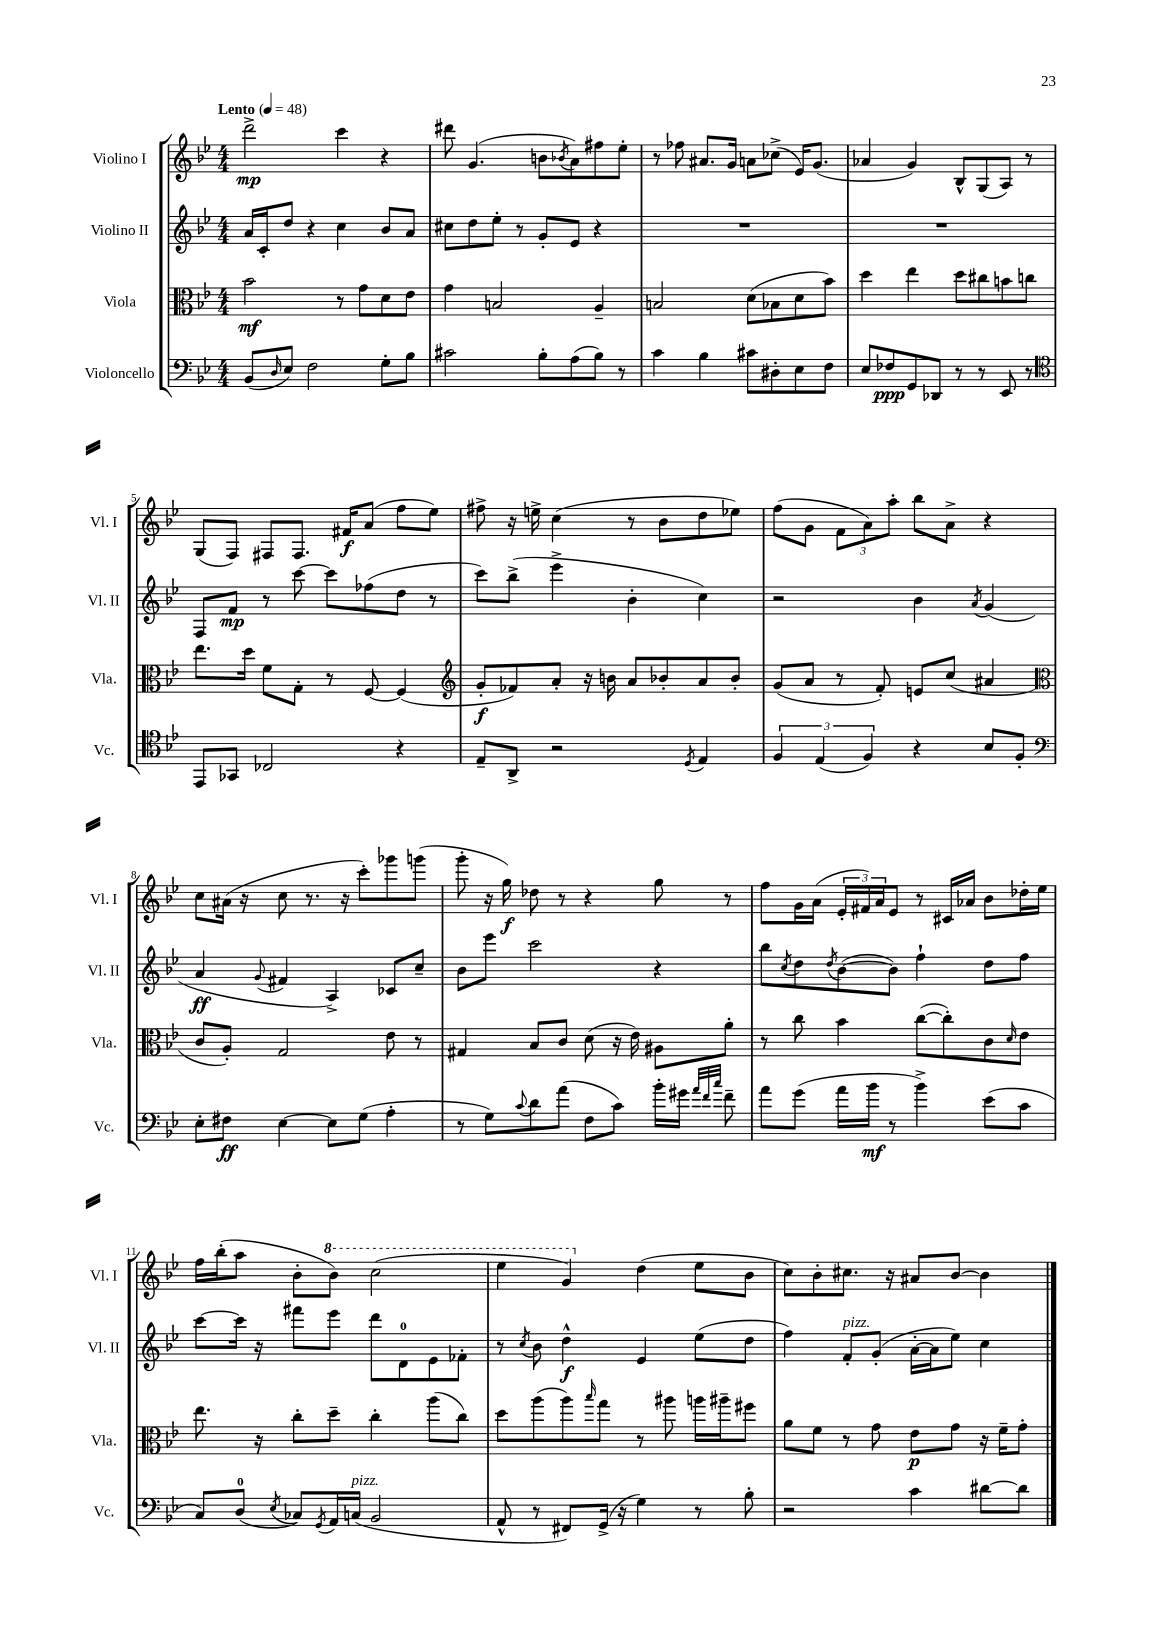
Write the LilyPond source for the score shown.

<<
\new StaffGroup <<
\new Staff = "s0" \with { instrumentName = "Violino I" shortInstrumentName = "Vl. I" } {
    \clef treble \key bes \major \numericTimeSignature \time 4/4 \tempo "Lento" 4 = 48
    d'''2->\mp c'''4 r4 |
    dis'''8 g'4.( b'8 \acciaccatura { bes'8 } a'8) fis''8 ees''8-. |
    r8 fes''8 ais'8. g'16 a'8 ces''8->( ees'16) g'8.( |
    aes'4 g'4) bes8-^ g8( a8) r8 |
    g8( f8) fis8 fis8. fis'16\f a'8( f''8 ees''8) |
    fis''8-> r16 e''16-> c''4( r8 bes'8 d''8 ees''8) |
    f''8( g'8 \tuplet 3/2 { f'8 a'8) a''8-. } bes''8 a'8-> r4 |
    c''8 ais'16( r16 c''8 r8. r16 c'''8-.) ges'''8 g'''8( |
    g'''8-. r16 g''16\f) des''8 r8 r4 g''8 r8 |
    f''8 g'16 a'16( \tuplet 3/2 { ees'16-. fis'16) a'16 } ees'8 r8 cis'16 aes'16 bes'8 des''16-. ees''16 |
    f''16 bes''16-.( a''8 bes'8-. \ottava #1 bes''8) c'''2( |
    ees'''4 g''4) \ottava #0 d''4( ees''8 bes'8 |
    c''8) bes'8-. cis''8. r16 ais'8 bes'8~ bes'4 \bar "|." |
}
\new Staff = "s1" \with { instrumentName = "Violino II" shortInstrumentName = "Vl. II" } {
    \clef treble \key bes \major \numericTimeSignature \time 4/4
    a'16 c'16-. d''8 r4 c''4 bes'8 a'8 |
    cis''8 d''8 ees''8-. r8 g'8-. ees'8 r4 |
    R1 |
    R1 |
    f8 f'8\mp r8 c'''8~ c'''8 fes''8( d''8 r8 |
    c'''8) bes''8->( ees'''4-> bes'4-. c''4) |
    r2 bes'4 \acciaccatura { a'8 } g'4( |
    a'4\ff \appoggiatura { g'8 } fis'4 a4->) ces'8 c''8-- |
    bes'8 ees'''8 c'''2 r4 |
    bes''8 \acciaccatura { c''8 } d''8 \acciaccatura { d''8 } bes'8~( bes'8) f''4-! d''8 f''8 |
    c'''8~ c'''16 r16 fis'''8 ees'''8 d'''8 d'8-0 ees'8 fes'8-. |
    r8 \acciaccatura { c''8 } bes'8 d''4-^\f ees'4 ees''8( d''8 |
    f''4) f'8-.^\markup { \italic "pizz." } g'8-.( a'16~-. a'16 ees''8) c''4 \bar "|." |
}
\new Staff = "s2" \with { instrumentName = "Viola" shortInstrumentName = "Vla." } {
    \clef alto \key bes \major \numericTimeSignature \time 4/4
    bes'2\mf r8 g'8 d'8 ees'8 |
    g'4 b2 a4-- |
    b2 d'8( bes8 d'8 bes'8) |
    d''4 ees''4 d''8 cis''8 b'8 c''8 |
    ees''8. d''16 f'8 g8-. r8 f8~ f4( |
    \clef treble g'8-.\f fes'8) a'8-. r16 b'16 a'8 bes'8-. a'8 bes'8-. |
    g'8( a'8 r8 f'8-.) e'8 c''8( ais'4 |
    \clef alto c'8 a8-.) g2 ees'8 r8 |
    gis4 bes8 c'8 d'8( r16 ees'16) ais8 a'8-. |
    r8 c''8 bes'4 c''8~( c''8-.) c'8 \grace { d'16 } ees'8 |
    ees''8. r16 c''8-. d''8-- c''4-. a''8( c''8) |
    d''8 a''8( a''8) \grace { bes''16 } g''8 r8 ais''8 a''16 ais''16-- fis''8 |
    a'8 f'8 r8 g'8 ees'8\p g'8 r16 f'16-- g'8-. \bar "|." |
}
\new Staff = "s3" \with { instrumentName = "Violoncello" shortInstrumentName = "Vc." } {
    \clef bass \key bes \major \numericTimeSignature \time 4/4
    bes,8( \grace { d16 } ees8) f2 g8-. bes8 |
    cis'2 bes8-. a8( bes8) r8 |
    c'4 bes4 cis'8 dis8-. ees8 f8 |
    ees8 fes8\ppp g,8 des,8 r8 r8 ees,8 r8 |
    \clef tenor ees,8 ges,8 ces2 r4 |
    ees8-- a,8-> r2 \acciaccatura { d8 } ees4 |
    \tuplet 3/2 { f4 ees4( f4) } r4 bes8 f8-. |
    \clef bass ees8-. fis8\ff ees4~ ees8 g8( a4-. |
    r8 g8) \appoggiatura { c'8 } d'8 a'8( f8 c'8) bes'16-. gis'16 \grace { a'32 f'32 c''32 } f'8-- |
    a'8 g'8( a'16 bes'16\mf r8 bes'4->) ees'8( c'8 |
    c8) d8-0( \acciaccatura { ees8 } ces8) \acciaccatura { g,8 } a,16 c16^\markup { \italic "pizz." }( bes,2 |
    a,8-^ r8 fis,8) g,16->( r16 g4) r8 bes8-. |
    r2 c'4 dis'8~ dis'8 \bar "|." |
}
>>
>>
